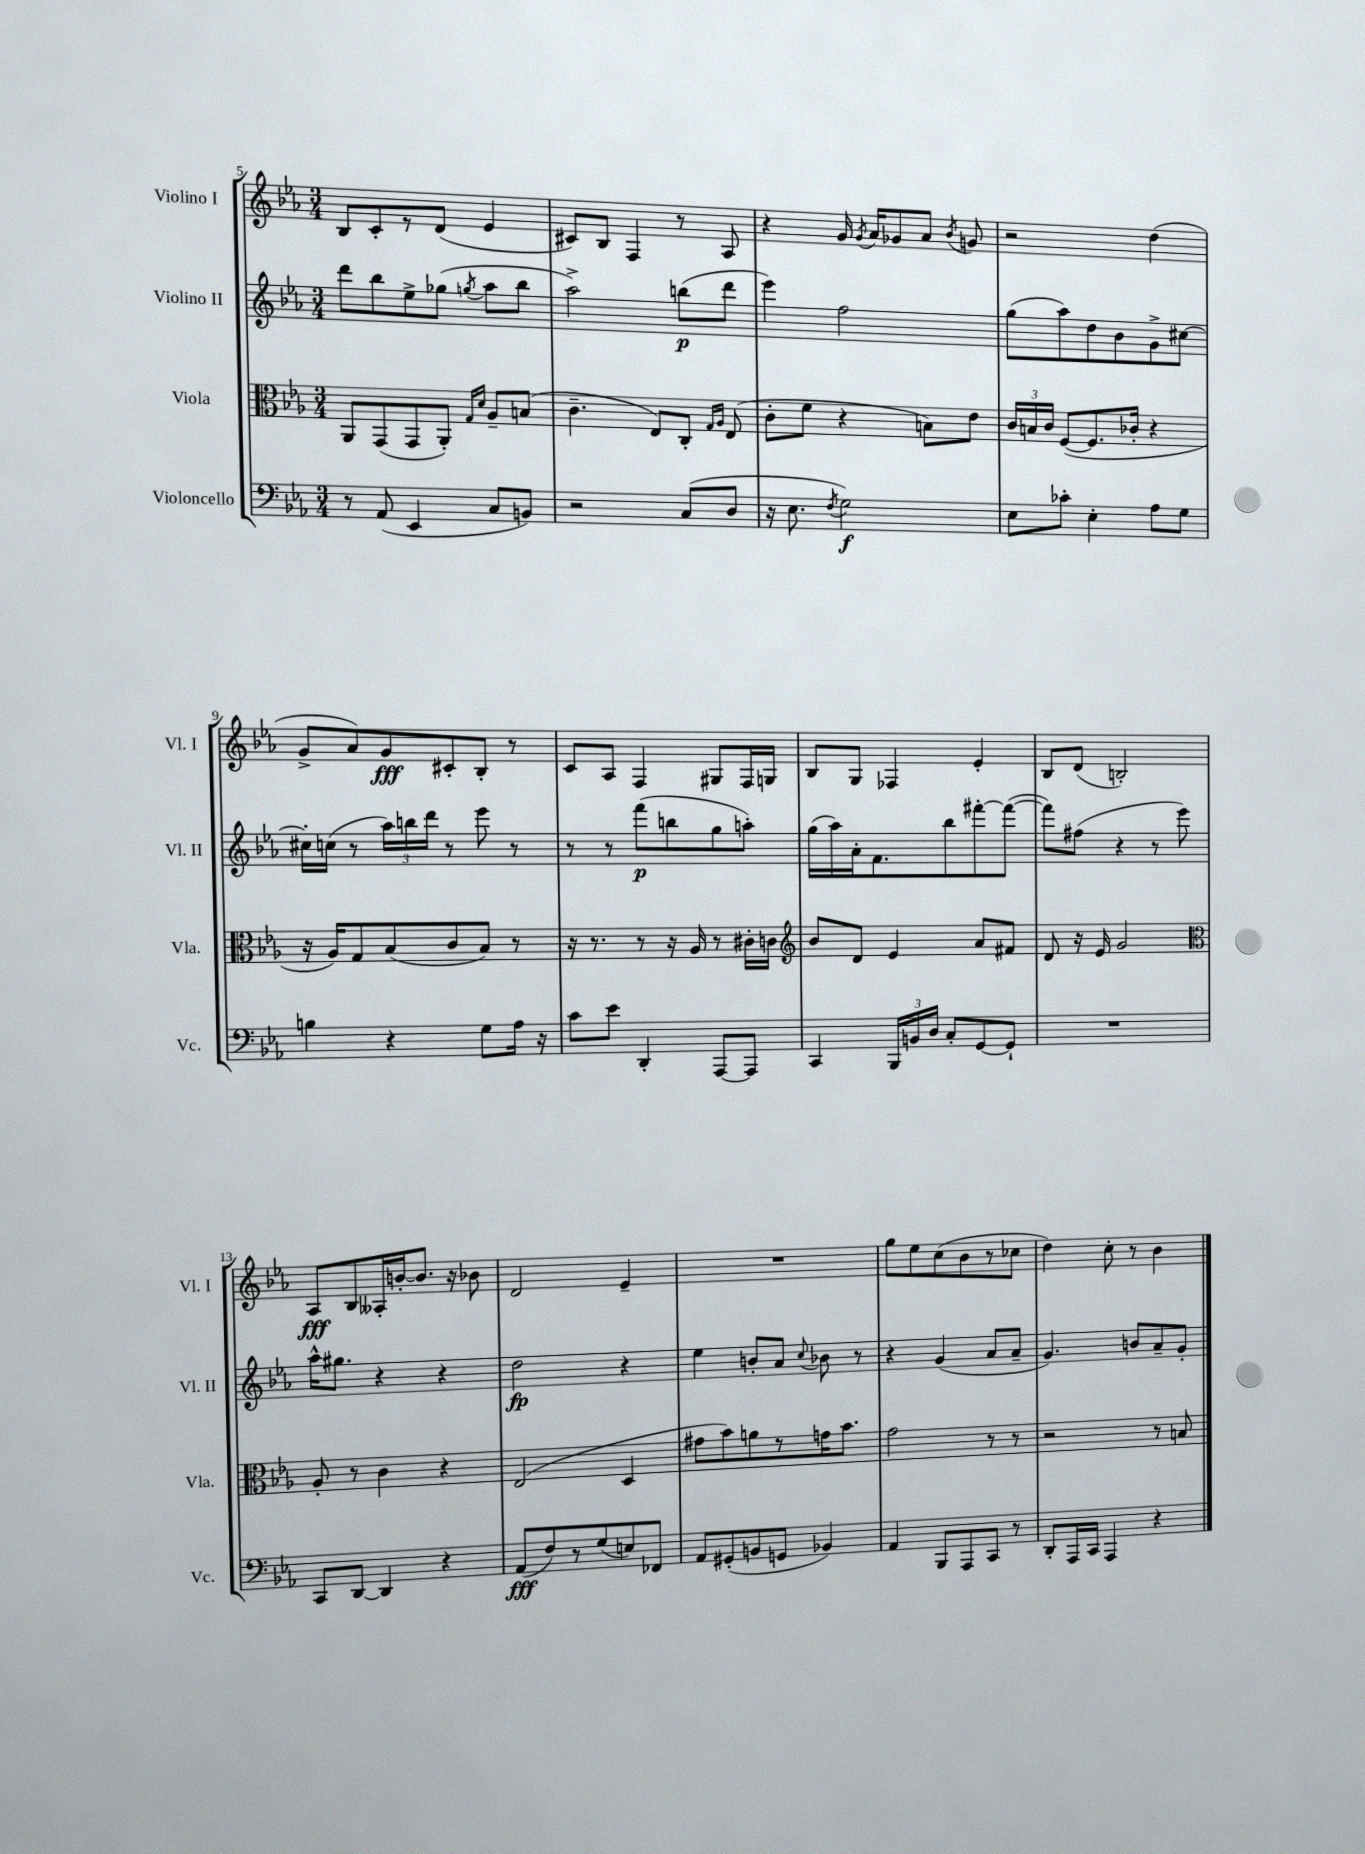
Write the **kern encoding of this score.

**kern	**kern	**kern	**kern
*staff4	*staff3	*staff2	*staff1
*clefF4	*clefC3	*clefG2	*clefG2
*k[b-e-a-]	*k[b-e-a-]	*k[b-e-a-]	*k[b-e-a-]
*M3/4	*M3/4	*M3/4	*M3/4
8r	8AA-/L	8ddd\L	8B-/L
(8AA-/	(8GG/	8bb-\	8c'/
4EE-/	8GG/	8ee-^\	8r
.	8AA-'/J)	(8gg-\J	(8d/J
.	16qqG/LL	.	.
.	16qqd/JJ	8qgg/	.
8C/L	8A-~/L	8aa-\L	4e-/
8BB/J)	(8B/J	8bb-\J	.
=	=	=	=
2r	4.c~\	2aa-^\)	8c#/L)
.	.	.	8B-/J
.	.	.	4F/
.	8E-/L)	.	.
(8C/L	8C'/J	(8bb\L	8r
.	16qqG/LL	.	.
.	16qqA-/JJ	.	.
8D/J	(8E-/	8ddd\J	8A-/
=	=	=	=
16r	8c'\L	4eee-\)	4r
8.E-\	.	.	.
.	8f\J	.	.
8qF/	.	.	.
2G\)	4r	2ff\	16g/
.	.	.	8qg/
.	.	.	16a-/LK
.	.	.	8g-/
.	8B\L)	.	8a-/J
.	.	.	8qb-/
.	8e-\J	.	8g/
=	=	=	=
8E-\L	24c/LL	(8gg\L	2r
.	24B/	.	.
.	24c/JJ	.	.
8c-'\J	([8F/L	8aa-\)	.
4E-'\	8.F/]	8dd\	.
.	.	8b-\	.
.	16c-'/Jk	.	.
8A-\L	4r	8g^\	(4dd\
8G\J	.	[8cc#\J	.
=	=	=	=
4B\	16r	16cc#'\]LL	8g^/L
.	16A-/LK)	(16cc\JJ	.
.	8G/	8r	8a-/)
4r	(8B-/	24aa-\LL)	8g/
.	.	24bb\	.
.	.	24ddd\JJ	.
.	8c/	8r	8c#'/
8G\L	8B-/J)	8eee-\	8B-'/J
16A-\Jk	8r	8r	8r
16r	.	.	.
=	=	=	=
8c\L	16r	8r	8c/L
.	8.r	.	.
8e-\J	.	8r	8A-/J
4DD'/	8r	(8fff\L	4F/
.	16r	8bb\	.
.	16A-/	.	.
[8AAA-/L	8r	8gg\	8G#/L
8AAA-/]J	16c#'\LL	8aa'\J)	16F/L
.	16c\JJ	.	16G/JJ
=	=	=	=
*	*clefG2	*	*
4CC/	8b-/L	(16gg\LL	8B-/L
.	.	16aa-\)	.
.	8d/J	16a-'\J	8G/J
.	.	8.f\	.
24BBB-/LL	4e-/	.	4F-/
24BB/	.	.	.
24D/JJ	.	.	.
8C'/L	.	8bb-\	.
[8GG/	8a-/L	[8fff#'\	4e-'/
8GG`/]J	8f#/J	(8fff#\_J	.
=	=	=	=
2.r	8d/	8fff#\]L)	8B-/L
.	16r	(8ff#\J	(8d/J
.	16e-/	.	.
.	2g/	4r	2B'/)
.	.	8r	.
.	.	8eee-\)	.
=	=	=	=
*	*clefC3	*	*
8CC/L	8A-'/	16aa-^^\LK	8A-/L
.	.	8.gg#\J	.
[8DD/J	8r	.	8B-/
4DD/]	4c\	4r	16A--'/L
.	.	.	[16b'/J
.	.	.	8.b/]J
4r	4r	4r	.
.	.	.	16r
.	.	.	8b-\
=	=	=	=
(8AA-/L	(2E-/	2dd\	2d/
8F/)	.	.	.
8r	.	.	.
(8G/	.	.	.
8E/)	4D/	4r	4e-~/
8FF-/J	.	.	.
=	=	=	=
8AA-/L	8g#\L	4ee-\	2.r
(8GG#'/	8b-\)	.	.
8BB/	8a\	8b'/L	.
8GG/J	8r	8a-/J	.
.	.	8qqcc/	.
4BB-/)	16g\K	8b-\	.
.	8.b-\J	.	.
.	.	8r	.
=	=	=	=
4AA-/	2g\	4r	8gg\L
.	.	.	8ee-\
8BBB-/L	.	(4g/	(8cc\
8AAA-/	.	.	8b-\
8CC/J	8r	8a-/L	8r
8r	8r	8a-~/J	8cc-\J
=	=	=	=
8DD'/L	2r	4.g/)	4dd\)
16AAA-/L	.	.	.
16CC/JJ	.	.	.
4AAA-/	.	.	8cc'\
.	.	8b/L	8r
4r	8r	8a-~/	4b-\
.	8B/	8g'/J	.
==	==	==	==
*-	*-	*-	*-
